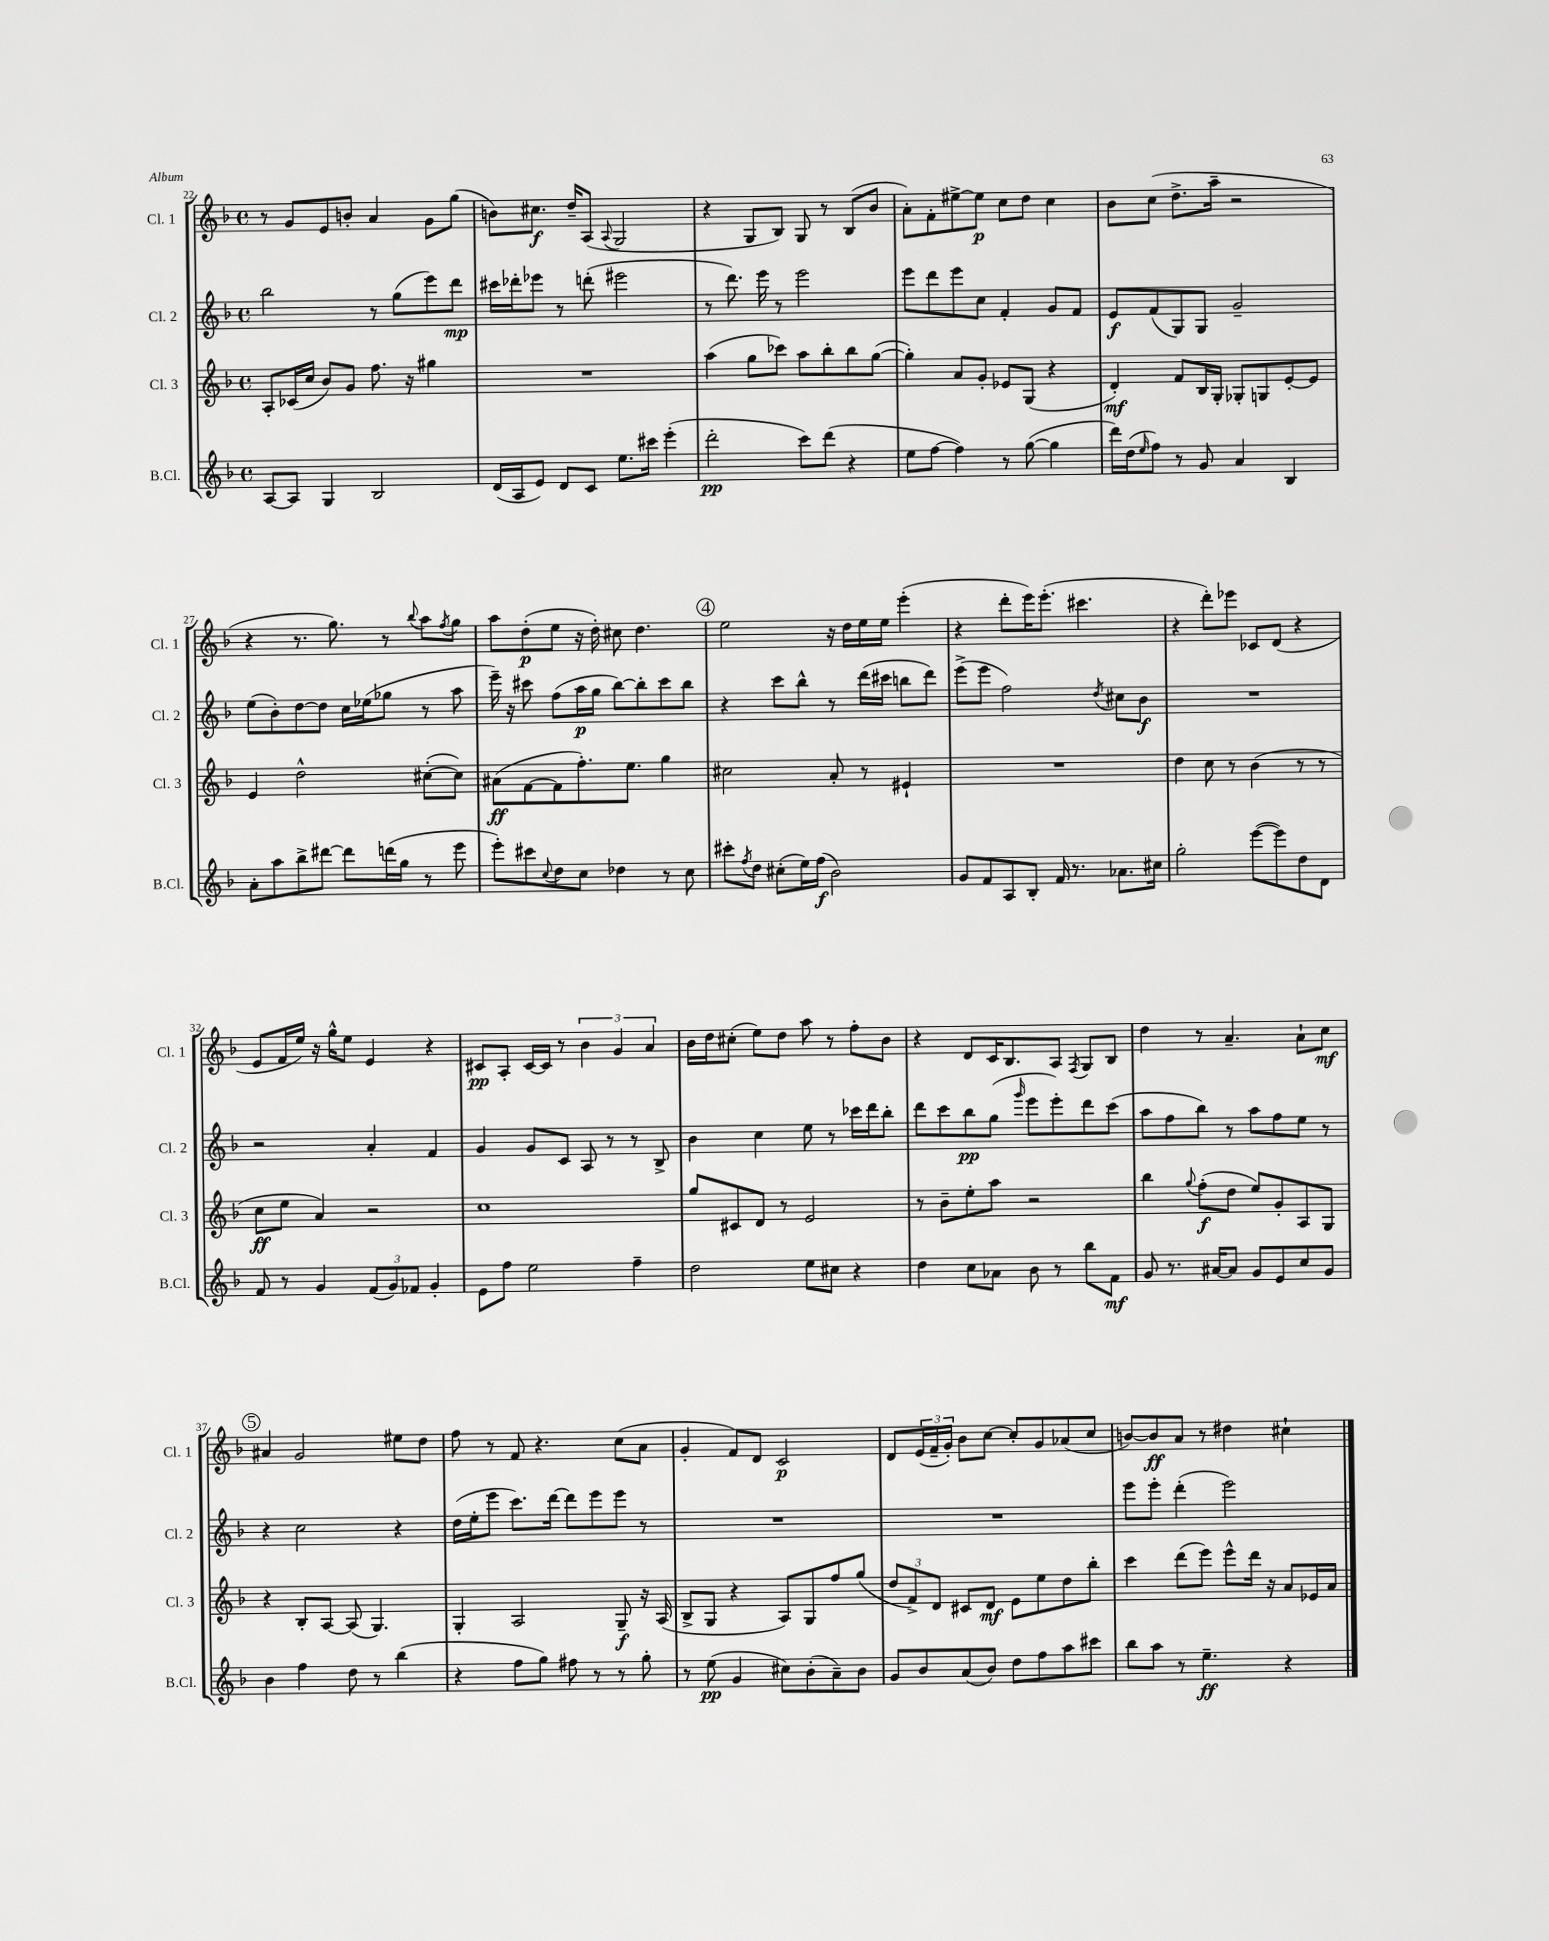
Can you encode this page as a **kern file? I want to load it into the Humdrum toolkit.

**kern	**kern	**kern	**kern
*staff4	*staff3	*staff2	*staff1
*clefG2	*clefG2	*clefG2	*clefG2
*k[b-]	*k[b-]	*k[b-]	*k[b-]
*M4/4	*M4/4	*M4/4	*M4/4
*met(c)	*met(c)	*met(c)	*met(c)
[8A	8A'	2bb-	8r
8A]	(16c-	.	8g
.	16cc	.	.
4G	8b-)	.	8e
.	8g	.	8b'
2B-	8.ff	8r	4a
.	.	(8gg	.
.	16r	.	.
.	4gg#	8eee)	8g
.	.	8ddd	(8gg
=	=	=	=
(16d	1r	16ccc#	8b)
16A	.	16ddd-'	.
8e)	.	8eee-	8.cc#
8d	.	8r	.
.	.	.	16dd~
8c	.	(8ddd'	(8A
.	.	.	8qqA
8.ee	.	2eee#	2G
16ccc#	.	.	.
(4eee'	.	.	.
=	=	=	=
2ddd'	(4aa	8r	4r
.	.	8.ddd)	.
.	8gg	.	8G
.	.	16eee	.
.	8ccc-)	8r	8B-)
8ccc)	8aa	2eee	8G
(8ddd	8bb-'	.	8r
4r	8bb-	.	(8B-
.	([8gg	.	8b-
=	=	=	=
8ee	4gg'])	8eee	8a')
[8ff	.	8ddd	8f'
4ff])	8a	8eee	[8ee#^
.	8g'	8cc	8ee#]
8r	8e-	4f'	8cc
([8gg	(8G	.	8dd
4gg]	4r	8g	4cc
.	.	8f	.
=	=	=	=
16ddd)	4d')	8e	8b-
(16dd	.	.	.
16qqee	.	.	.
8ff)	.	(8f	(8cc
8r	8f	8G)	8.dd^
8g	16B-	8G	.
.	16G'	.	16aa~
4a	8G-'	2g~	2r
.	8G	.	.
4B-	[8e'	.	.
.	8e]	.	.
=	=	=	=
8a'	4e	(8ee	4r
8aa	.	8b-')	.
8bb-^	2dd^^	[8dd	8.r
[8ddd#	.	8dd]	.
.	.	.	8.gg)
8ddd#]	.	16cc	.
.	.	(16ee-	.
(16ddd	.	8gg-	8r
16gg	.	.	.
.	.	.	8qqbb-
8r	([8cc#'	8r	8aa
.	.	.	8qff
8eee	8cc#])	8aa	8gg
=	=	=	=
8eee')	(8a#	16eee~)	8aa
.	.	16r	.
8ccc#	[8f	8ccc#	(8dd'
8qqcc	.	.	.
8dd	8f]	(8ff	8ee
8cc	8.ff')	16aa	16r
.	.	16gg	16dd')
4dd-	.	[8bb-)	8cc#
.	8.ee	.	.
.	.	8bb-']	4.dd
8r	4gg	8ccc#	.
8cc	.	8bb-	.
=	=	=	=
8ccc#'	2cc#	4r	2ee
8qff	.	.	.
8dd	.	.	.
(8cc#'	.	8ccc	.
16ee)	.	8bb-^^	.
(16ff	.	.	.
2b-)	8a'	8r	16r
.	.	.	16dd
.	8r	(16ddd	16ee
.	.	16ccc#	16ee
.	4e#`	8bb	(4eee'
.	.	8ddd)	.
=	=	=	=
8g	1r	(8eee^	4r
8f	.	8eee	.
8A	.	2ff)	8ddd'
8B-'	.	.	16eee)
.	.	.	(8.eee'
16f	.	.	.
8.r	.	.	.
.	.	.	4.ccc#
.	.	8qdd	.
8.a-	.	8cc#	.
.	.	8b-	.
16cc#	.	.	.
=	=	=	=
2gg'	4dd	1r	4r
.	8cc	.	8ddd')
.	8r	.	8eee-
([8eee	(4b-	.	8c-
8eee])	.	.	(8d
8dd	8r	.	4r
8d	8r	.	.
=	=	=	=
8f	8cc	2r	8e
8r	8ee	.	16f
.	.	.	16ee)
4g	4a)	.	16r
.	.	.	16gg^^
.	.	.	8ee
(12f	2r	4a'	4e
12g)	.	.	.
12f-	.	.	.
4g'	.	4f	4r
=	=	=	=
8e	1cc	4g	8c#
8ff	.	.	8A'
2ee	.	8g	[16c#
.	.	.	16c#]
.	.	8c	8r
.	.	8A	6b-
.	.	8r	.
.	.	.	6g
4ff~	.	8r	.
.	.	.	6a
.	.	8B-^	.
=	=	=	=
2dd	8gg	4b-	16b-
.	.	.	16dd
.	8c#	.	(8cc#'
.	8d	4cc	8ee)
.	8r	.	8dd
8ee	2e	8ee	8aa
8cc#	.	8r	8r
4r	.	16ccc-	8ff'
.	.	16ddd	.
.	.	8bb-'	8b-
=	=	=	=
4dd	8r	8ddd	4r
.	8b-~	8ccc	.
8cc	8ee'	8bb-	8d
8a-	8aa	(8gg	16c
.	.	.	8.B-
.	.	16qqggg	.
8b-	2r	8eee	.
8r	.	8eee')	8A
.	.	.	8qF
8bb-	.	8ddd	8G
8f	.	(8ccc	8B-
=	=	=	=
8g	4bb-	8aa	4dd
8.r	.	8ff	.
.	8qqgg	.	.
.	(8ff'	8bb-)	8r
[16a#	.	.	.
8a#]	8dd	8r	4.a~
8g	8ee)	8aa	.
8e	8g'	8ff	.
8cc	8A	8ee	8a`
8g	8G	8r	8cc
=	=	=	=
4b-	4r	4r	4a#
4ff	8B-'	2cc	2g
.	[8A	.	.
8dd	(8A]	.	.
8r	4.G)	.	.
(4bb-	.	4r	8ee#
.	.	.	8dd
=	=	=	=
4r	4G'	(16dd	8ff
.	.	16ee'	.
.	.	8eee	8r
8ff	2A	8.ccc)	8f
8gg)	.	.	4.r
.	.	[16ddd	.
8ff#	.	8ddd]	.
8r	.	8eee	.
8r	8G~	8eee	(8cc
8gg'	16r	8r	8a
.	(16A	.	.
=	=	=	=
8r	8B-^	1r	4g'
(8ee	8G	.	.
4g	4r	.	8f)
.	.	.	8d
8cc#)	8A)	.	2c
(8b-'	8G	.	.
8a~)	8ff	.	.
8b-	(8gg	.	.
=	=	=	=
8g	12dd	1r	8d
.	12f^)	.	.
8b-	.	.	(24e
.	12d	.	24f~
.	.	.	24g')
(8a	8c#	.	8b-
8b-)	8d	.	[8cc
8dd	8e	.	8cc']
8ff	8ee	.	8g
8aa	8dd	.	(8a-
8ccc#	8bb-'	.	8cc
=	=	=	=
8bb-	4ccc	8eee	[8b)
8aa	.	8eee'	8b]
8r	(8ddd	(4ddd'	8a
4.ee~	8eee)	.	8r
.	8eee^^	2eee)	4dd#
.	16ddd	.	.
.	16r	.	.
4r	8a	.	4cc#`
.	16e-	.	.
.	16a	.	.
==	==	==	==
*-	*-	*-	*-
